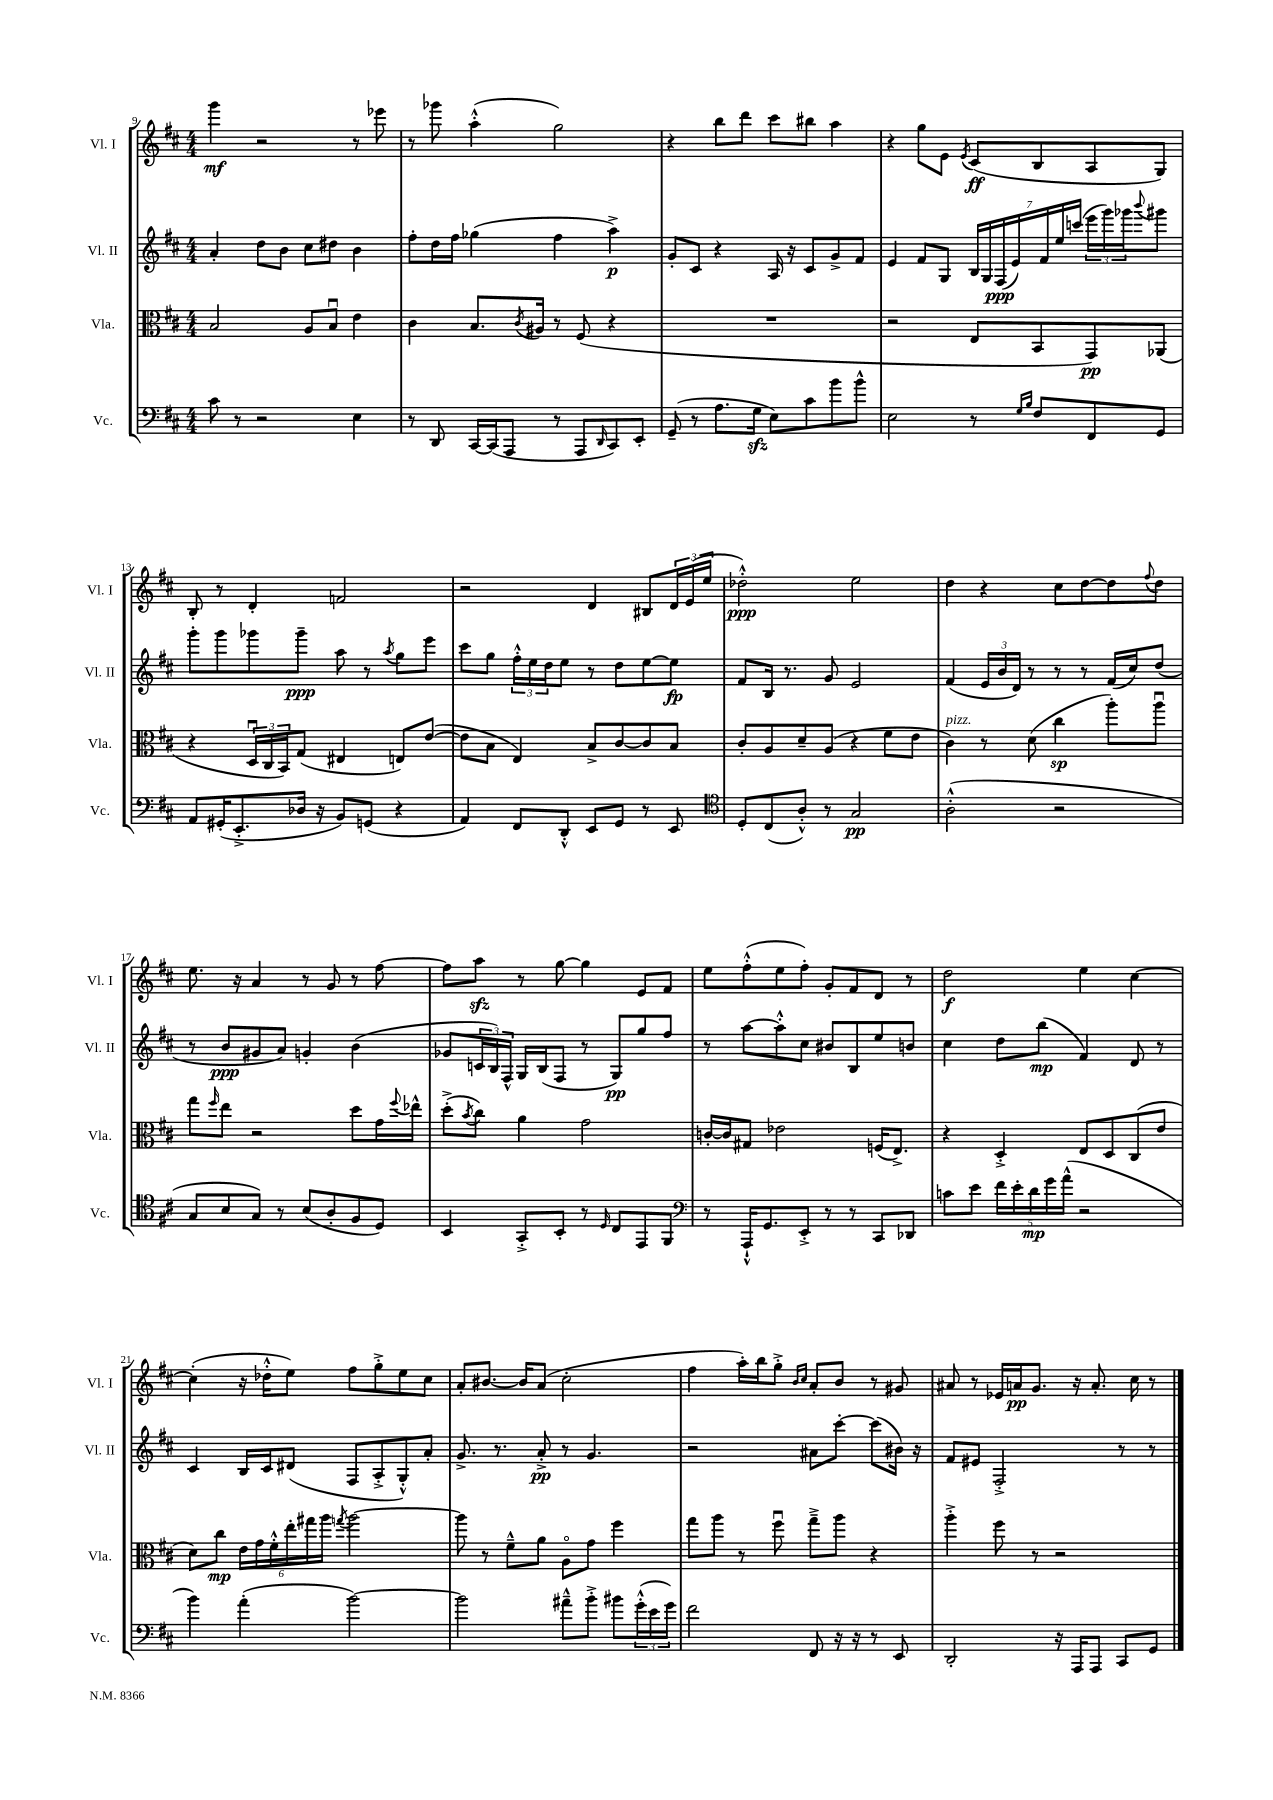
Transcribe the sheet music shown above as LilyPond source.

<<
\new StaffGroup <<
\new Staff = "s0" \with { instrumentName = "Vl. I" shortInstrumentName = "Vl. I" } {
    \clef treble \key d \major \numericTimeSignature \time 4/4
    g'''4\mf r2 r8 ees'''8 |
    r8 ges'''8 a''4-.-^( g''2) |
    r4 b''8 d'''8 cis'''8 bis''8 a''4 |
    r4 g''8 e'8 \acciaccatura { e'8 } cis'8\ff( b8 a8 g8) |
    b8-. r8 d'4-. f'2 |
    r2 d'4 bis8 \tuplet 3/2 { d'16 e'16( e''16 } |
    des''2-.-^\ppp) e''2 |
    d''4 r4 cis''8 d''8~ d''8 \appoggiatura { fis''8 } d''8 |
    e''8. r16 a'4 r8 g'8 r8 fis''8~ |
    fis''8 a''8\sfz r8 g''8~ g''4 e'8 fis'8 |
    e''8 fis''8-.-^( e''8 fis''8-.) g'8-. fis'8 d'8 r8 |
    d''2\f e''4 cis''4~ |
    cis''4-.( r16 des''16-.-^ e''8) fis''8 g''8-.-> e''8 cis''8 |
    a'8-. bis'8.~ bis'16 a'8( cis''2-. |
    fis''4 a''16-.) b''16 g''8-.-> \grace { b'16 cis''16 } a'8-. b'8 r8 gis'8 |
    ais'8 r8 ees'16 a'16\pp g'8. r16 a'8.-. cis''16 r8 \bar "|." |
}
\new Staff = "s1" \with { instrumentName = "Vl. II" shortInstrumentName = "Vl. II" } {
    \clef treble \key d \major \numericTimeSignature \time 4/4
    a'4-. d''8 b'8 cis''8 dis''8 b'4 |
    fis''8-. d''16 fis''16 ges''4( fis''4 a''4->\p) |
    g'8-. cis'8 r4 a16 r16 cis'8 g'8-> fis'8 |
    e'4 fis'8 g8 \tuplet 7/4 { b16 g16 fis16\ppp( e'16) fis'16 e''16 c'''16( } \tuplet 3/2 { e'''16 g'''16) ges'''16 } \appoggiatura { b'''8 } gis'''8 |
    g'''8-. g'''8 ges'''8 ges'''8--\ppp a''8 r8 \acciaccatura { a''8 } g''8 e'''8 |
    cis'''8 g''8 \tuplet 3/2 { fis''16-.-^ e''16 d''16 } e''8 r8 d''8 e''8~ e''8\fp |
    fis'8 b16 r8. g'8 e'2 |
    fis'4( \tuplet 3/2 { e'16 b'16 d'16) } r8 r8 r8 fis'16( cis''16) d''8( |
    r8 b'8\ppp gis'8 a'8) g'4-. b'4( |
    ges'8 \tuplet 3/2 { c'16 b16) fis16-^ } g16 b16( fis8 r8 g8\pp) g''8 fis''8 |
    r8 a''8~ a''8-.-^ cis''8 bis'8 b8 e''8 b'8 |
    cis''4 d''8 b''8\mp( fis'4) d'8 r8 |
    cis'4 b16 cis'16 dis'8( fis8 a8-.-> g8-.-^) a'8-. |
    g'8.-> r8. a'8-.->\pp r8 g'4. |
    r2 ais'8 cis'''8~-. cis'''8( bis'16) r16 |
    fis'8 eis'8 fis2-.-> r8 r8 \bar "|." |
}
\new Staff = "s2" \with { instrumentName = "Vla." shortInstrumentName = "Vla." } {
    \clef alto \key d \major \numericTimeSignature \time 4/4
    b2 a8 b8\downbow e'4 |
    cis'4 b8. \acciaccatura { cis'8 } ais16 r8 fis8( r4 |
    R1 |
    r2 e8 b,8 g,8\pp) aes,8( |
    r4 \tuplet 3/2 { d16\downbow cis16 b,16) } g8( eis4 e8) e'8~( |
    e'8 b8 e4) b8-> cis'8~ cis'8 b8 |
    cis'8-. a8 d'8-- a8( r4 fis'8 e'8 |
    cis'4^\markup { \italic "pizz." }) r8 d'8( cis''4\sp a''8-.) a''8\downbow |
    g''8 \grace { fis''16 } e''8 r2 d''8 g'16 \appoggiatura { fis''8 } ees''16-^ |
    d''8-.->( \acciaccatura { b'8 } cis''8) a'4 g'2 |
    c'16~-. c'16 gis8 ees'2 f16( e8.->) |
    r4 d4-.-> e8 d8 cis8( e'8 |
    d'8) cis''8\mp \tuplet 6/4 { e'16 g'16 fis'16-.-^ e''16-. gis''16 a''16 } \acciaccatura { g''8 } a''2~ |
    a''8 r8 fis'8---^ a'8 a8\flageolet g'8 fis''4 |
    g''8 a''8 r8 fis''8\downbow g''8---> a''8 r4 |
    a''4-.-> fis''8 r8 r2 \bar "|." |
}
\new Staff = "s3" \with { instrumentName = "Vc." shortInstrumentName = "Vc." } {
    \clef bass \key d \major \numericTimeSignature \time 4/4
    cis'8 r8 r2 e4 |
    r8 d,8 cis,16~ cis,16( a,,8 r8 a,,8 \grace { d,16 } cis,8) e,8-. |
    g,8--( r8 a8. g16\sfz e8) cis'8 b'8 b'8-^ |
    e2 r8 \grace { g16 b16 } fis8 fis,8 g,8 |
    a,8 gis,16-.( e,8.-.-> des16 r16 b,8) g,8( r4 |
    a,4) fis,8 d,8-.-^ e,8 g,8 r8 e,8 |
    \clef tenor d8-. cis8( a8-.-^) r8 g2\pp |
    a2-.-^( r2 |
    g8 b8 g8) r8 b8( a8-. fis8 d8) |
    b,4 g,8-.-> b,8-. r8 \grace { d16 } cis8 e,8 fis,8 |
    \clef bass r8 a,,16-!-^ g,8. e,8-.-> r8 r8 cis,8 des,8 |
    c'8 e'8 \tuplet 5/4 { fis'16 e'16-. d'16\mp g'16 a'16-^( } r2 |
    b'4) a'4-.( b'2~) |
    b'2 ais'8---^ b'8-.-> bis'8 \tuplet 3/2 { g'16-.-^( e'16 g'16) } |
    fis'2 fis,8 r16 r16 r8 e,8 |
    d,2-. r16 a,,16 a,,8 cis,8 g,8 \bar "|." |
}
>>
>>
\layout { \context { \Score currentBarNumber = #9 } }
